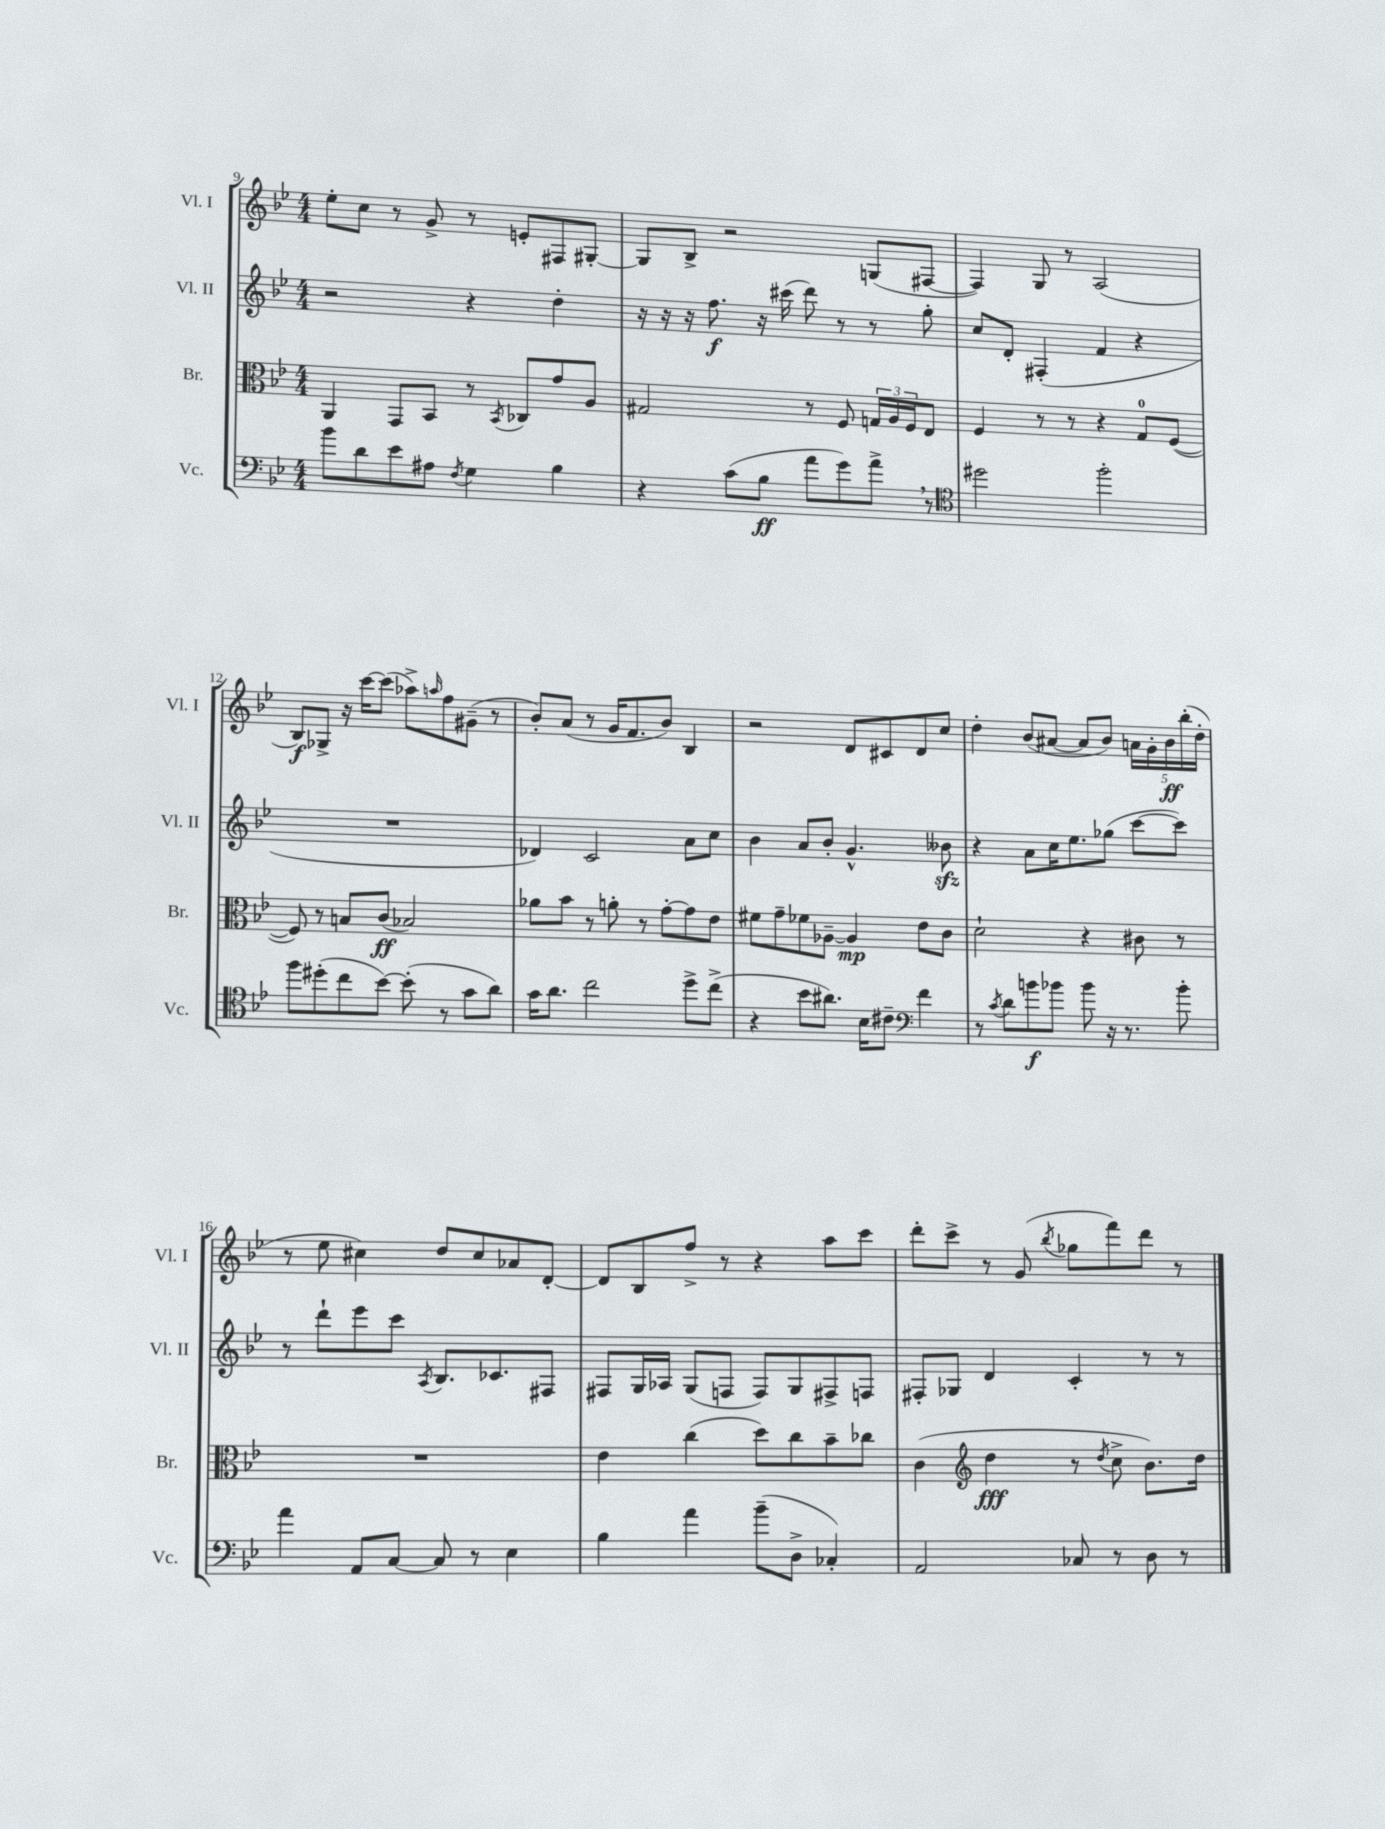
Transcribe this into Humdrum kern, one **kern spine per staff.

**kern	**kern	**kern	**kern
*staff4	*staff3	*staff2	*staff1
*clefF4	*clefC3	*clefG2	*clefG2
*k[b-e-]	*k[b-e-]	*k[b-e-]	*k[b-e-]
*M4/4	*M4/4	*M4/4	*M4/4
8b-	4AA	2r	8ee-'
8d	.	.	8cc
8e-	8GG	.	8r
8A#	8BB-	.	8g^
8qF	.	.	.
4G	8r	4r	8r
.	8qBB-	.	.
.	8C-	.	8e'
4B-	8g	4dd'	8F#
.	8A	.	[8G#'
=	=	=	=
4r	2G#	16r	8G#]
.	.	16r	.
.	.	16r	8B-^
.	.	8.ff	.
(8c	.	.	2r
8B-	.	16r	.
.	.	(16ccc#	.
8a	8r	8ddd)	.
8g)	8F	8r	.
8a^	24G	8r	(8G
.	24A	.	.
.	24F	.	.
8r	8E-	8gg'	[8F#
=	=	=	=
*clefC4	*	*	*
2dd#	4F	8cc	4F#])
.	.	8d'	.
.	8r	(4F#'	8G
.	8r	.	8r
2ff'	4r	4f	(2A
.	8G	4r	.
.	([8F	.	.
=	=	=	=
8ff	8F])	1r	8B-)
(8dd#'	8r	.	8G-^
8cc	8B	.	16r
.	.	.	[16ccc
[8b-)	(8c	.	(8ccc]
(8b-']	2B-)	.	8aa-^)
.	.	.	16qqaa
8r	.	.	8ff
8g	.	.	(8g#~
8a)	.	.	8r
=	=	=	=
16g	8a-	4d-)	8b-')
8.a	.	.	.
.	8b-	.	(8a
2cc	8r	2c	8r
.	8a'	.	16g
.	.	.	8.f
.	8r	.	.
.	[8g'	.	8b-)
8dd^	8g]	8a	4B-
(8cc^	8e-	8cc	.
=	=	=	=
4r	8f#	4b-	2r
.	8g~	.	.
8b-	8f-	8a	.
8.a#)	[8A-~	8b-'	.
.	4A-]	4.g^^	8d
16B-	.	.	.
8c#~	.	.	8c#
*clefF4	*	*	*
4f	8e-	.	8d
.	8c	8b--	8cc
=	=	=	=
8r	2d`	4r	4dd'
8qc	.	.	.
8d	.	.	.
8b	.	8a	(8b-
8b-	.	16cc	[8a#
.	.	8.ee-	.
8b-	4r	.	8a#]
16r	.	(8gg-	8b-)
8.r	.	.	.
.	8c#	[8ccc	20a
.	.	.	20g'
.	.	.	20b-
8b-'	8r	8ccc])	.
.	.	.	(20bb-'
.	.	.	20dd'
=	=	=	=
4a	1r	8r	8r
.	.	8ddd`	8ee-
8AA	.	8eee-	4cc#)
[8C	.	8ccc	.
.	.	8qA	.
8C]	.	8.B-	8dd
8r	.	.	8cc#
.	.	8.c-	.
4E-	.	.	8a-
.	.	8F#	[8d'
=	=	=	=
4B-	4e-	8F#	8d]
.	.	16G	8B-
.	.	16A-	.
4a	(4cc	(8G	8ff^
.	.	8F	8r
(8b-~	8dd)	8F)	4r
8D^	8cc	8G	.
4C-')	8b-~	8F#^	8aa
.	8cc-	8F	8ccc
=	=	=	=
2AA	(4c	8F#'	8ddd'
.	.	8G-	8ccc^
*	*clefG2	*	*
.	4dd	4d	8r
.	.	.	(8g
.	.	.	8qbb-
8C-	8r	4c'	8gg-
.	8qdd	.	.
8r	8cc^	.	8fff)
8D	8.b-)	8r	8ddd
8r	.	8r	8r
.	16dd	.	.
==	==	==	==
*-	*-	*-	*-
